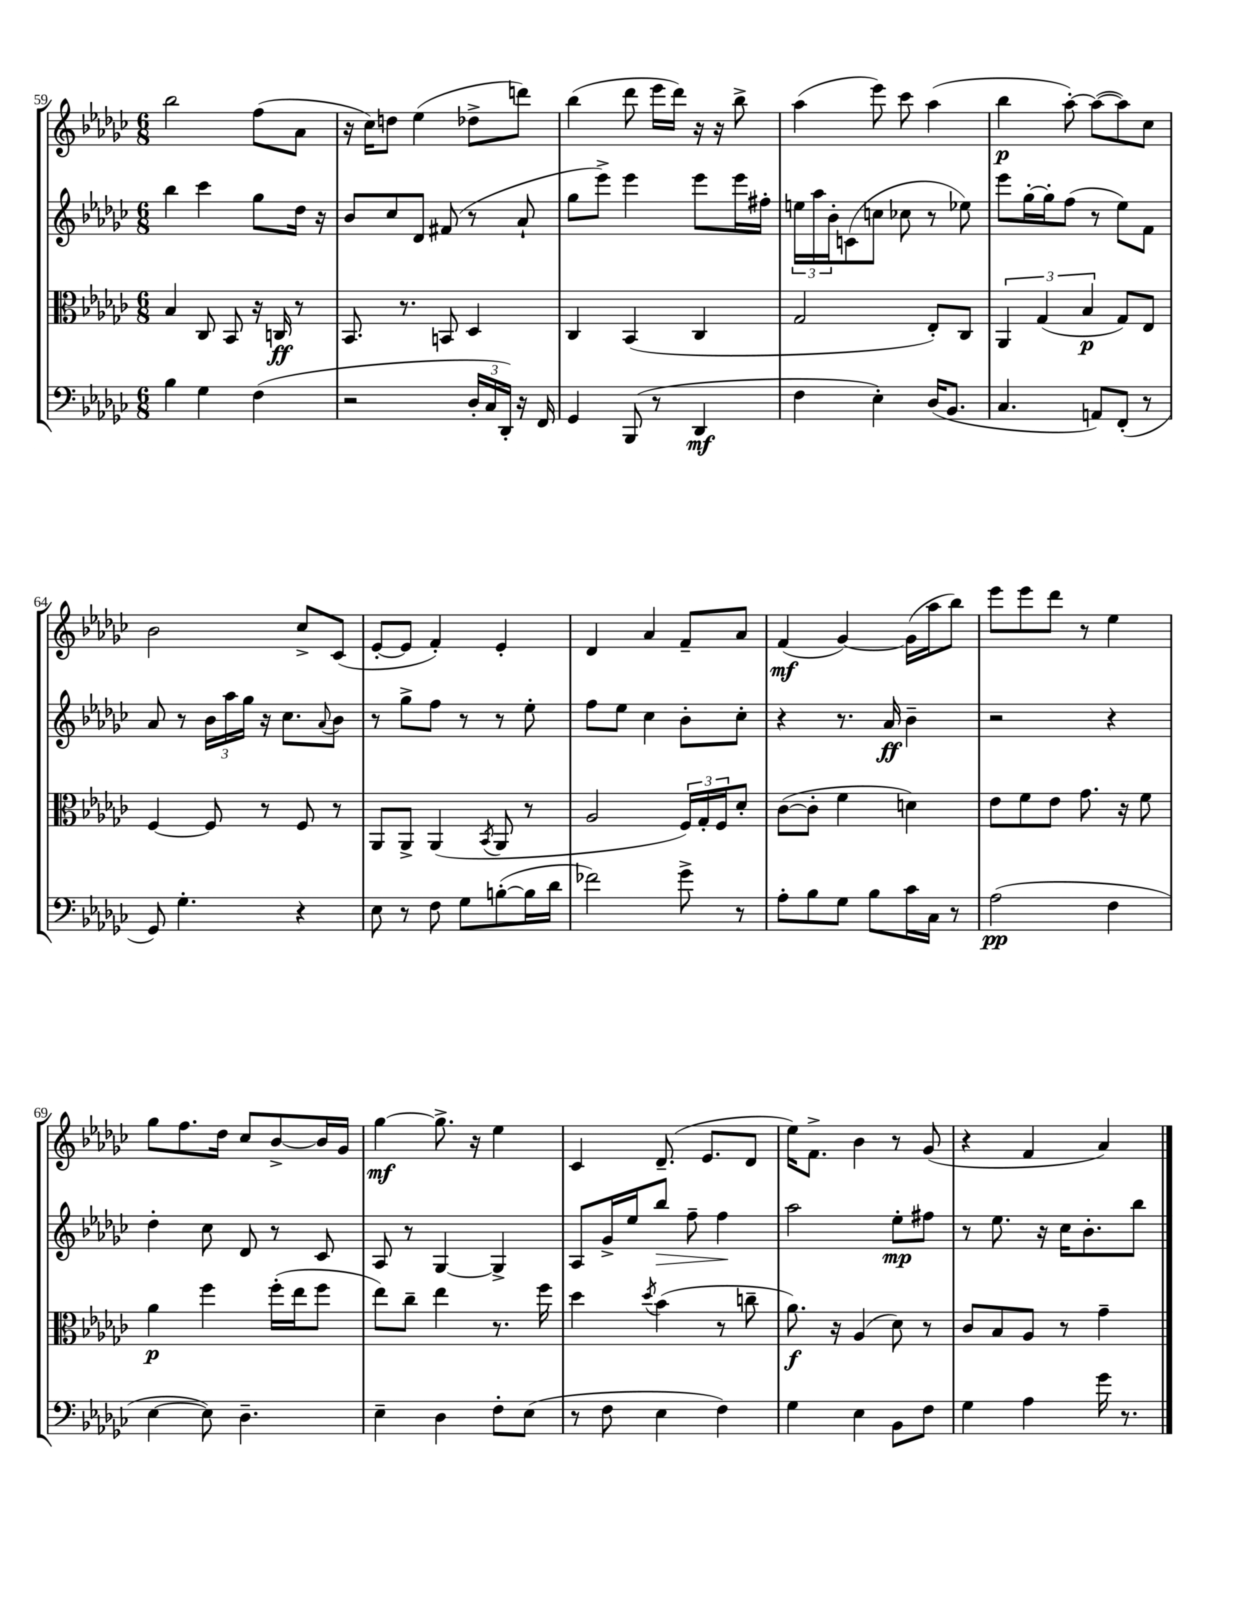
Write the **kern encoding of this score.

**kern	**kern	**kern	**kern
*staff4	*staff3	*staff2	*staff1
*clefF4	*clefC3	*clefG2	*clefG2
*k[b-e-a-d-g-c-]	*k[b-e-a-d-g-c-]	*k[b-e-a-d-g-c-]	*k[b-e-a-d-g-c-]
*M6/8	*M6/8	*M6/8	*M6/8
4B-	4B-	4bb-	2bb-
4G-	8C-	4ccc-	.
.	8BB-	.	.
(4F	16r	8gg-	(8ff
.	16C	.	.
.	8r	16dd-	8a-
.	.	16r	.
=	=	=	=
2r	8.BB-	8b-	16r
.	.	.	16cc-)
.	.	8cc-	8dd
.	8.r	.	.
.	.	8d-	(4ee-
.	8BB	(8f#	.
24D-'	4D-	8r	8dd-^
24C-	.	.	.
24DD-')	.	.	.
16r	.	8a-`	8ddd)
16FF	.	.	.
=	=	=	=
4GG-	4C-	8gg-	(4bb-
.	.	8eee-^)	.
(8BBB-	(4BB-	4eee-	8ddd-
8r	.	.	16eee-
.	.	.	16ddd-)
4DD-	4C-	8eee-	16r
.	.	.	16r
.	.	16eee-	8bb-^
.	.	16ff#'	.
=	=	=	=
4F	2G-	24ee	(4aa-
.	.	24aa-	.
.	.	24b-'	.
.	.	(8c	.
4E-')	.	8cc	8eee-)
.	.	8cc-	8ccc-
(16D-	8E-')	8r	(4aa-
8.BB-	.	.	.
.	8C-	8ee-)	.
=	=	=	=
4.C-	6AA-	8eee-	4bb-
.	.	[16gg-'	.
.	(6G-	.	.
.	.	16gg-']	.
.	.	(8ff	[8aa-')
.	6B-	.	.
8AA)	.	8r	(8aa-_
(8FF'	8G-)	8ee-)	8aa-])
8r	8E-	8f	8cc-
=	=	=	=
8GG-)	[4F	8a-	2b-
4.G-'	.	8r	.
.	8F]	24b-	.
.	.	24aa-	.
.	.	24gg-	.
.	8r	16r	.
.	.	8.cc-	.
4r	8F	.	8cc-^
.	.	8qqa-	.
.	8r	8b-	(8c-
=	=	=	=
8E-	8AA-	8r	[8e-'
8r	8AA-^	8gg-^	8e-]
8F	(4AA-	8ff	4f')
8G-	.	8r	.
.	8qBB-	.	.
([8B'	8AA-	8r	4e-'
16B]	8r	8ee-'	.
16d-	.	.	.
=	=	=	=
2f-)	2A-	8ff	4d-
.	.	8ee-	.
.	.	4cc-	4a-
8g-^	24F)	8b-'	8f~
.	24G-'	.	.
.	24F	.	.
8r	8d-'	8cc-'	8a-
=	=	=	=
8A-'	([8c-	4r	(4f
8B-	8c-']	.	.
8G-	4f	8.r	[4g-)
8B-	.	.	.
.	.	16a-	.
16c-	4d)	4b-~	(16g-]
16C-	.	.	16aa-
8r	.	.	8bb-)
=	=	=	=
(2A-	8e-	2r	8eee-
.	8f	.	8eee-
.	8e-	.	8ddd-
.	8.g-	.	8r
4F	.	4r	4ee-
.	16r	.	.
.	8f	.	.
=	=	=	=
[4E-	4a-	4dd-'	8gg-
.	.	.	8.ff
8E-])	4ff	8cc-	.
.	.	.	16dd-
4.D-~	.	8d-	8cc-
.	(16ff'	8r	[8b-^
.	16ee-	.	.
.	8ff	8c-	16b-]
.	.	.	16g-
=	=	=	=
4E-~	8ee-)	8A-	[4gg-
.	8cc-~	8r	.
4D-	4ee-	[4G-	8.gg-^]
.	.	.	16r
8F'	8.r	4G-^]	4ee-
(8E-	.	.	.
.	16ff	.	.
=	=	=	=
8r	4dd-	8A-	4c-
8F	.	16g-^	.
.	.	16ee-	.
.	8qdd-	.	.
4E-	(4b-	8bb-	(8.d-~
.	.	8ff~	.
.	.	.	8.e-
4F)	8r	4ff	.
.	8cc~	.	8d-
=	=	=	=
4G-	8.a-)	2aa-	16ee-)
.	.	.	8.f^
.	16r	.	.
4E-	(4A-	.	4b-
8BB-	8d-)	8ee-'	8r
8F	8r	8ff#	(8g-
=	=	=	=
4G-	8c-	8r	4r
.	8B-	8.ee-	.
4A-	8A-	.	4f
.	.	16r	.
.	8r	16cc-	.
.	.	8.b-'	.
16g-	4g-~	.	4a-)
8.r	.	.	.
.	.	8bb-	.
==	==	==	==
*-	*-	*-	*-
